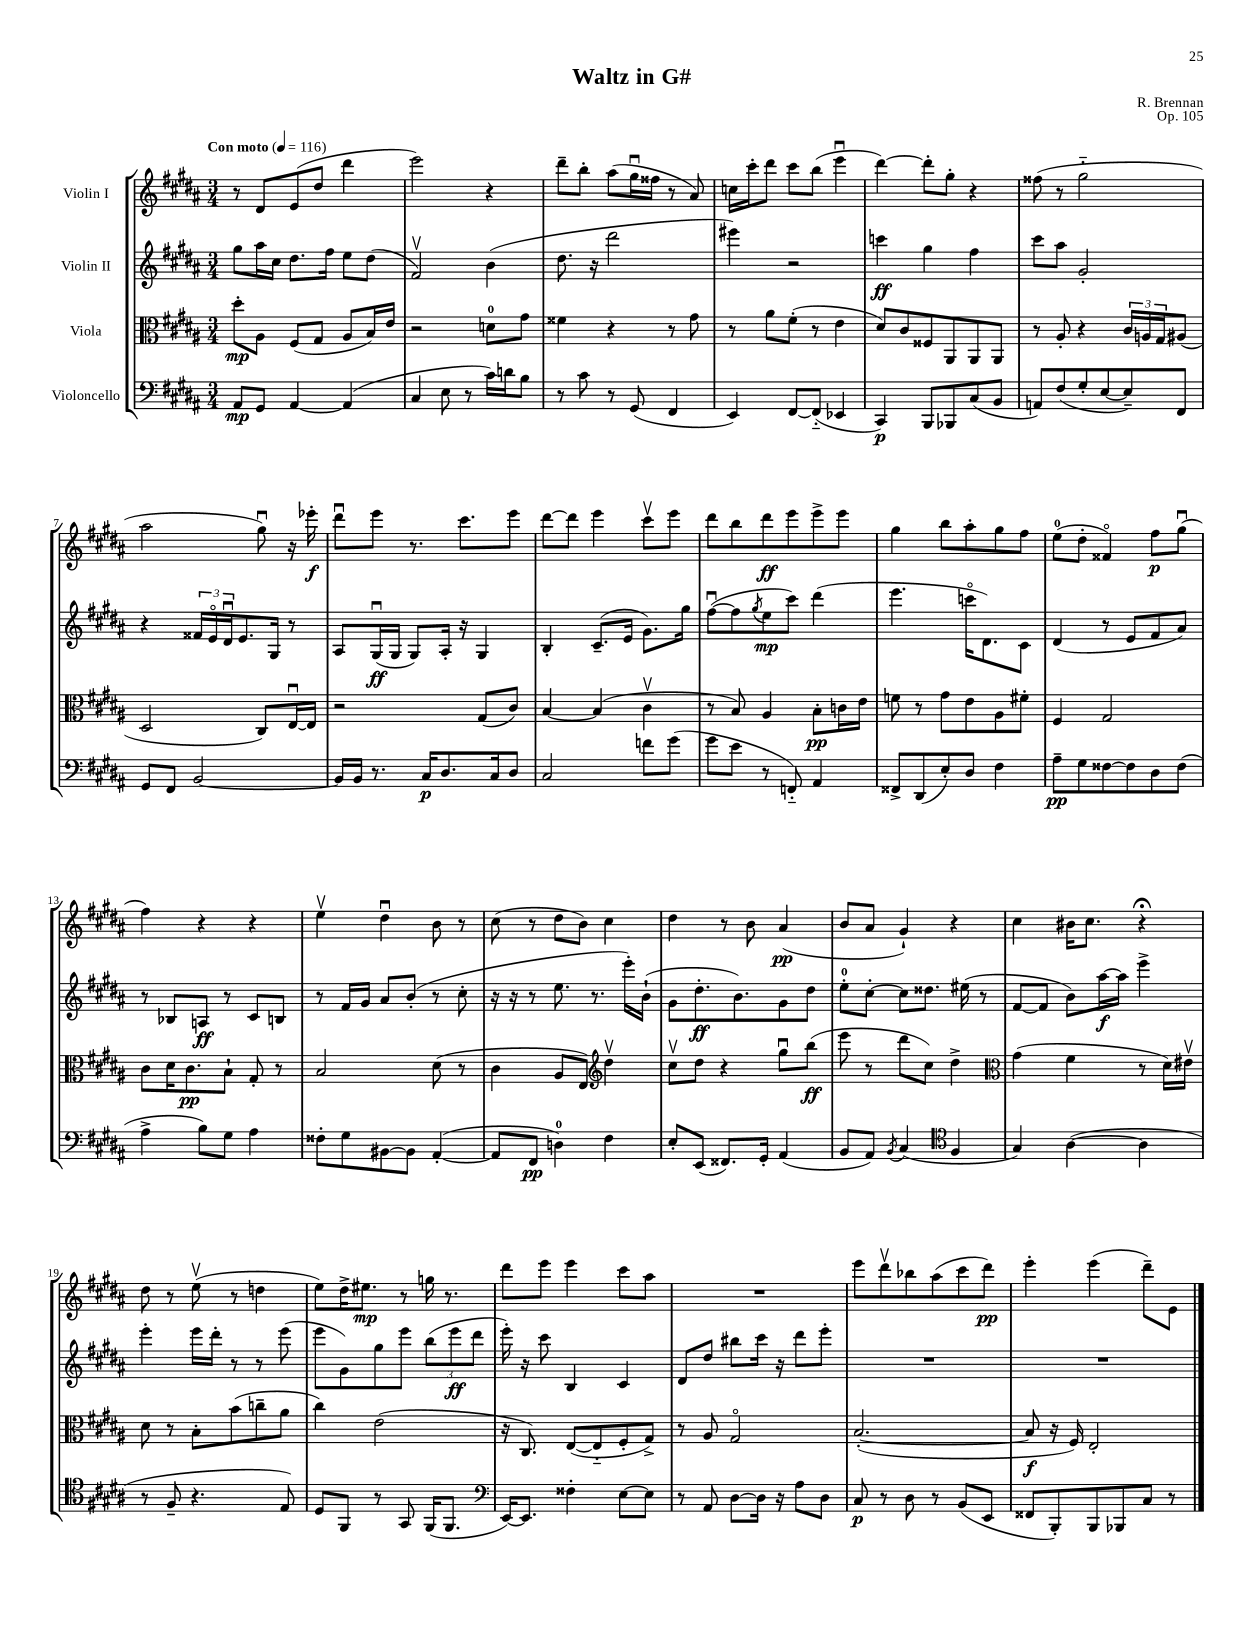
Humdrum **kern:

**kern	**kern	**kern	**kern
*staff4	*staff3	*staff2	*staff1
*clefF4	*clefC3	*clefG2	*clefG2
*k[f#c#g#d#a#]	*k[f#c#g#d#a#]	*k[f#c#g#d#a#]	*k[f#c#g#d#a#]
*M3/4	*M3/4	*M3/4	*M3/4
*MM116	*MM116	*MM116	*MM116
8AA#	8dd#'	8gg#	8r
8GG#	8A#	16aa#	8d#
.	.	16cc#	.
[4AA#	(8F#	8.dd#	(8e
.	8G#	.	8dd#
.	.	16ff#	.
(4AA#]	8A#	8ee	4ddd#
.	16B)	(8dd#	.
.	16e	.	.
=	=	=	=
4C#	2r	2f#v)	2eee)
8E	.	.	.
8r	.	.	.
16c#)	8d	(4b	4r
16d	.	.	.
8B	8g#	.	.
=	=	=	=
8r	4f##	8.dd#	8ddd#~
8c#	.	.	8bb'
.	.	16r	.
8r	4r	2ddd#	(8aa#
(8GG#	.	.	16gg#u
.	.	.	16ff##
4FF#	8r	.	8r
.	8g#	.	8a#)
=	=	=	=
4EE)	8r	4eee#)	16cc
.	.	.	16ccc#'
.	8a#	.	8ddd#
[8FF#	(8f#'	2r	8ccc#
(8FF#'~]	8r	.	(8bb
4EE-	4e	.	4eeeu
=	=	=	=
4CC#)	8d#)	4ccc	[4ddd#)
.	8c#	.	.
8BBB	8F##	4gg#	8ddd#']
8BBB-	8AA#	.	8gg#'
(8C#	8AA#	4ff#	4r
8BB	8AA#	.	.
=	=	=	=
8AA)	8r	8ccc#	(8ff##
(8F#	8A#'	8aa#	8r
8G#'	4r	2g#'	2gg#'~
[8E	.	.	.
8E~])	24c#	.	.
.	24A	.	.
.	24G#	.	.
8FF#	(8A#	.	.
=	=	=	=
8GG#	2D#	4r	2aa#
8FF#	.	.	.
[2BB	.	24f##	.
.	.	24eo	.
.	.	24d#u	.
.	.	8.e	.
.	8C#)	.	8gg#u)
.	.	16G#	.
.	[16Eu	8r	16r
.	16E]	.	16eee-'
=	=	=	=
16BB]	2r	8A#	8ddd#u
16BB	.	.	.
8.r	.	(16G#u	8eee
.	.	16G#	.
.	.	8G#)	8.r
16C#	.	.	.
8.D#	.	16A#'	.
.	.	16r	8.ccc#
.	(8G#	4G#	.
16C#	.	.	.
8D#	8c#)	.	8eee
=	=	=	=
2C#	[4B	4B'	[8ddd#
.	.	.	8ddd#]
.	(4B]	(8.c#~	4eee
.	.	16e	.
8f	4c#v	8.g#)	8ccc#v
(8g#	.	.	8eee
.	.	16gg#	.
=	=	=	=
8g#	8r	([8ff#u	8ddd#
8e	8B)	8ff#]	8bb
.	.	8qgg#	.
8r	4A#	8ee	8ddd#
8FF'~)	.	8ccc#)	8eee
4AA#	8B'	(4ddd#	8eee^
.	16c	.	8eee
.	16e	.	.
=	=	=	=
8FF##^	8f	4.eee	4gg#
(8DD#	8r	.	.
8E')	8g#	.	8bb
8D#	8e	16ccco	8aa#'
.	.	8.d#)	.
4F#	8A#	.	8gg#
.	8f#'	8c#	8ff#
=	=	=	=
8A#~	4F#	(4d#	(8ee
8G#	.	.	8dd#'
[8F##	2G#	8r	4f##o)
8F##]	.	8e	.
8D#	.	8f#	8ff#
(8F##	.	8a#)	(8gg#u
=	=	=	=
4A#^	8c#	8r	4ff#)
.	16d#	8B-	.
.	8.c#	.	.
8B)	.	8A	4r
8G#	8B`	8r	.
4A#	8G#'	8c#	4r
.	8r	8B	.
=	=	=	=
8F##'	2B	8r	4eev
8G#	.	16f#	.
.	.	16g#	.
[8BB#	.	8a#	4dd#u
8BB#]	.	(8b'	.
([4AA#'	(8d#	8r	8b
.	8r	8cc#'	8r
=	=	=	=
8AA#]	4c#	16r	(8cc#
.	.	16r	.
8FF#	.	8r	8r
4D)	8A#	8.ee	8dd#
.	8E)	.	8b)
.	.	8.r	.
*	*clefG2	*	*
4F#	4dd#v	.	4cc#
.	.	16eee')	.
.	.	(16b`	.
=	=	=	=
8E'	8cc#v	8g#	4dd#
(8EE	8dd#	8.dd#'	.
8.FF##)	4r	.	8r
.	.	8.b)	.
.	.	.	8b
16GG#'	.	.	.
(4AA#	8gg#u	8g#	(4a#
.	(8bb	8dd#	.
=	=	=	=
8BB	8eee	8ee'	8b
8AA#)	8r	[8cc#'	8a#
8qBB	.	.	.
(4C#	8ddd#	8cc#]	4g#`)
.	8cc#)	8.dd##	.
*clefC4	*	*	*
4F#	4dd#^	.	4r
.	.	(16ee#	.
.	.	8r	.
=	=	=	=
*	*clefC3	*	*
4G#)	(4g#	[8f#	4cc#
.	.	8f#]	.
([4A#	4f#	8b)	16b#
.	.	.	8.cc#
.	.	[16aa#	.
.	.	16aa#]	.
4A#]	8r	4eee^	4r;
.	16d#)	.	.
.	16e#v	.	.
=	=	=	=
8r	8d#	4eee'	8dd#
8F#~	8r	.	8r
4.r	8B'	16eee	(8eev
.	.	16ddd#'	.
.	(8b	8r	8r
.	8cc~	8r	4dd
8E)	8a#	(8eee	.
=	=	=	=
8D#	4cc#)	8eee	8ee)
8FF#	.	8g#)	16dd#^
.	.	.	8.ee#
8r	(2e	8gg#	.
8GG#	.	8eee	8r
(16FF#	.	(12bb	16gg
8.FF#	.	.	8.r
.	.	12eee	.
.	.	12ddd#	.
=	=	=	=
*clefF4	*	*	*
[16EE)	16r	16eee')	8ddd#
8.EE]	8.C#)	16r	.
.	.	8ccc#	8eee
4F##'	([8E	4B	4eee
.	8E'~]	.	.
[8E	8F#'	4c#	8ccc#
8E]	8G#^)	.	8aa#
=	=	=	=
8r	8r	8d#	2.r
8AA#	8A#	8dd#	.
[8D#	2G#o	8bb#	.
16D#]	.	16ccc#	.
16r	.	16r	.
8A#	.	8ddd#	.
8D#	.	8eee'	.
=	=	=	=
8C#	([2.B'	2.r	8eee
8r	.	.	8ddd#v
8D#	.	.	8bb-
8r	.	.	(8aa#
(8BB	.	.	8ccc#
8EE	.	.	8ddd#)
=	=	=	=
8FF##	8B]	2.r	4eee'
8BBB')	16r	.	.
.	16F#)	.	.
8BBB	2E'	.	(4eee
8BBB-	.	.	.
8C#	.	.	8ddd#~)
8r	.	.	8e
==	==	==	==
*-	*-	*-	*-
